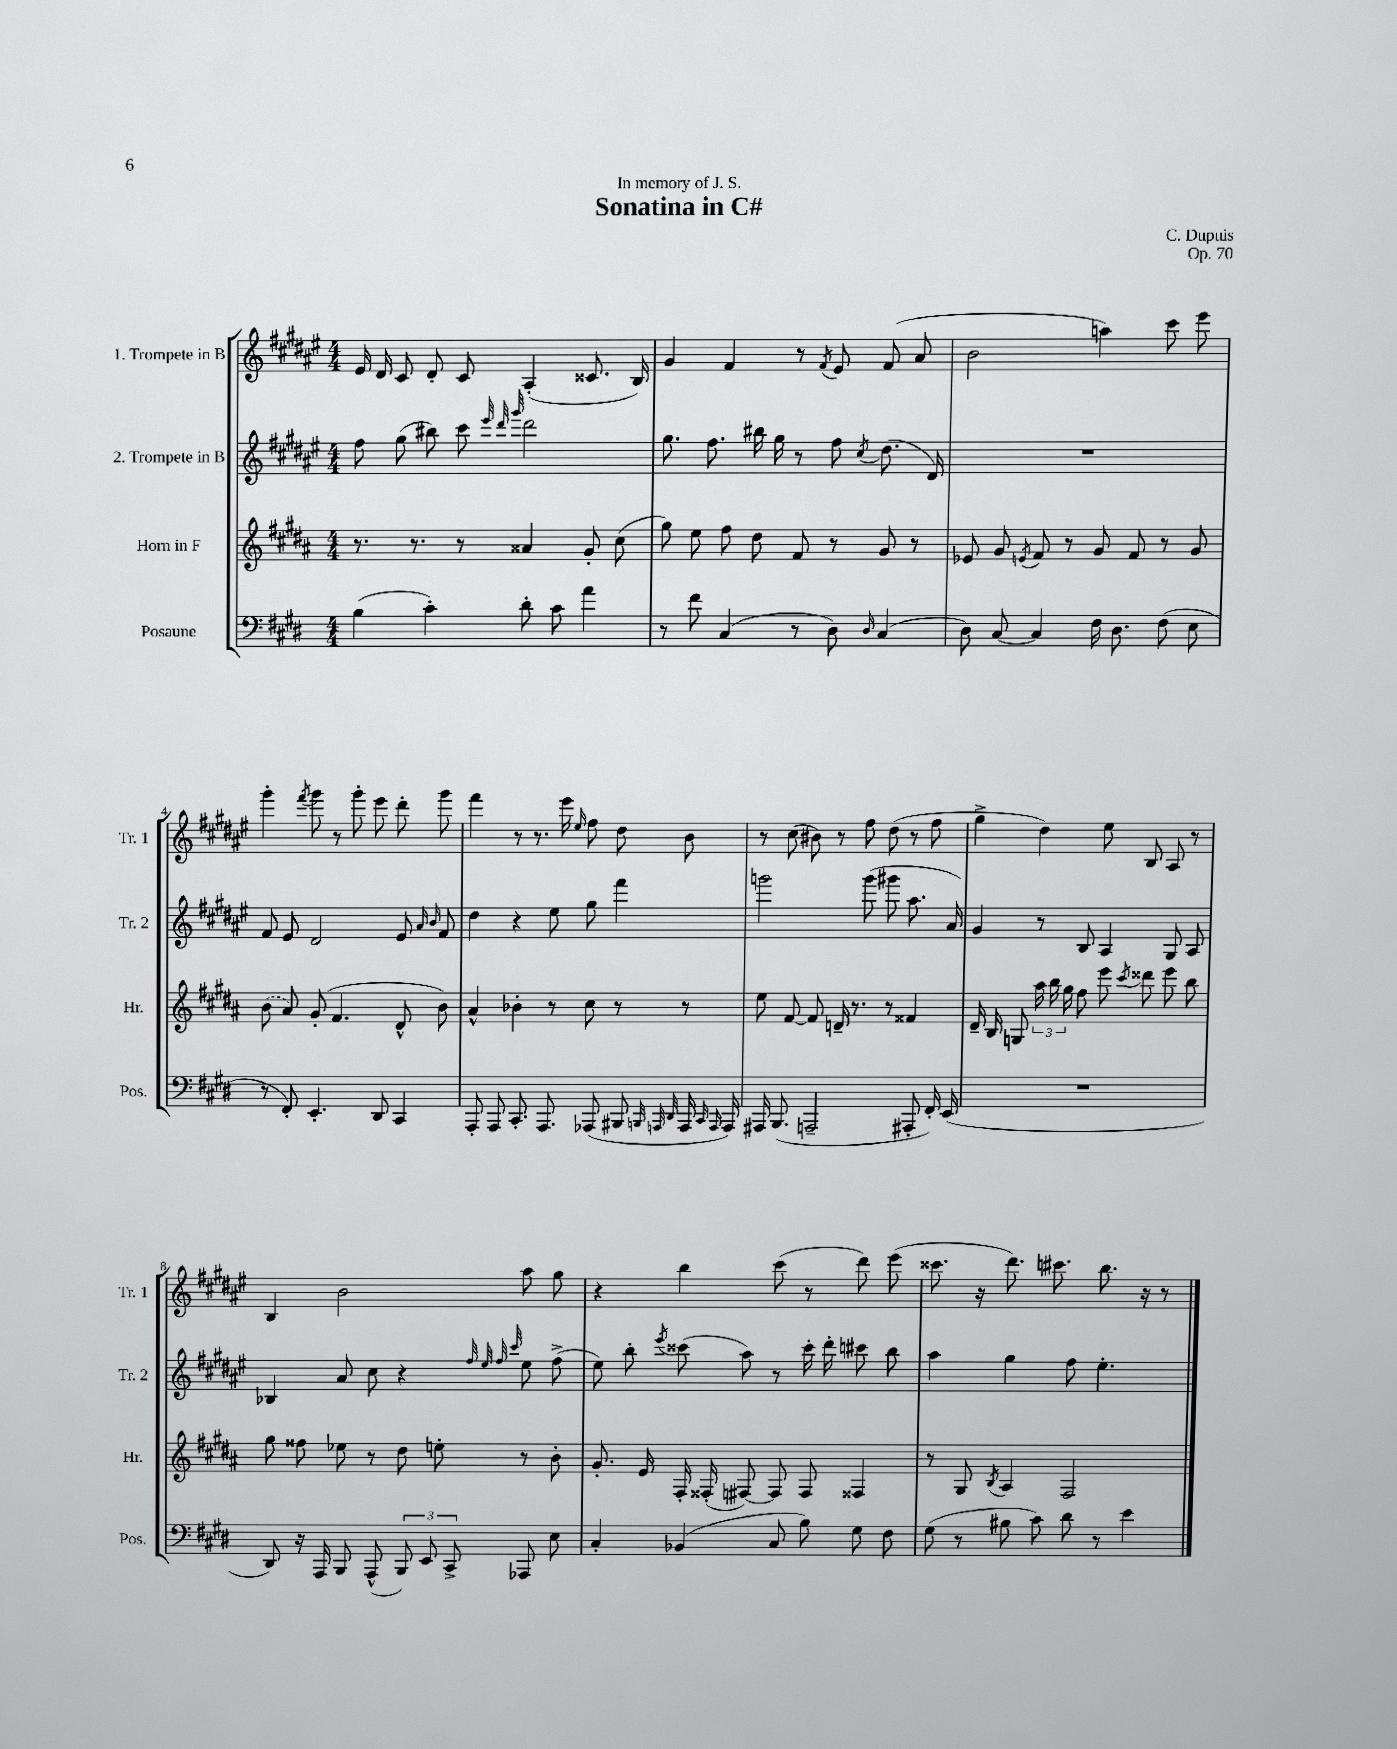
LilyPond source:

\header { title = "Sonatina in C#" composer = "C. Dupuis" dedication = "In memory of J. S." opus = "Op. 70" }
<<
\new StaffGroup <<
\new Staff = "s0" \with { instrumentName = "1. Trompete in B" shortInstrumentName = "Tr. 1" } {
    \clef treble \key fis \major \numericTimeSignature \time 4/4
    \autoBeamOff eis'16 dis'16 cis'8 dis'8-. cis'8 ais4-.( cisis'8. b16) |
    gis'4 fis'4 r8 \acciaccatura { fis'8 } eis'8 fis'8( ais'8 |
    b'2 a''4) cis'''8 eis'''8 |
    gis'''4-. \acciaccatura { fis'''8 } gis'''8 r8 gis'''8-. eis'''8 dis'''8-. gis'''8 |
    fis'''4 r8 r8. eis'''16 \grace { eis''16 } fis''8 dis''8 b'8 |
    r8 cis''8( bis'8) r8 fis''8 dis''8( r8 fis''8 |
    gis''4-> dis''4) eis''8 b8 ais8 r8 |
    b4 b'2 ais''8 gis''8 |
    r4 b''4 cis'''8( r8 dis'''8) eis'''8( |
    cisis'''8. r16 dis'''8.) cis'''8. b''8. r16 r8 \bar "|." |
}
\new Staff = "s1" \with { instrumentName = "2. Trompete in B" shortInstrumentName = "Tr. 2" } {
    \clef treble \key fis \major \numericTimeSignature \time 4/4
    \autoBeamOff fis''8 gis''8( bis''8) cis'''8 \grace { eis'''32 dis'''32 gis'''32 } dis'''2 |
    gis''8. fis''8. bis''16 gis''16 r8 fis''8 \acciaccatura { cis''8 } dis''8.( dis'16) |
    R1 |
    fis'8 eis'8 dis'2 eis'8 \grace { ais'16 b'16 } fis'8 |
    dis''4 r4 eis''8 gis''8 fis'''4 |
    g'''2 g'''8( gis'''8 ais''8. ais'16) |
    gis'4 r8 b8 ais4 gis8 ais8 |
    bes4 ais'8 cis''8 r4 \grace { fis''32 eis''32 fis''32 cis'''32 } eis''8 fis''8->( |
    eis''8) b''8-. \acciaccatura { eis'''8 } cisis'''8( ais''8) r8 cisis'''16-. dis'''16-. cis'''8 b''8 |
    ais''4 gis''4 fis''8 eis''4.-. \bar "|." |
}
\new Staff = "s2" \with { instrumentName = "Horn in F" shortInstrumentName = "Hr." } {
    \clef treble \key b \major \numericTimeSignature \time 4/4
    \autoBeamOff r8. r8. r8 aisis'4 gis'8-. cis''8( |
    gis''8) e''8 fis''8 dis''8 fis'8 r8 gis'8 r8 |
    ees'8 gis'8 \acciaccatura { e'8 } fis'8 r8 gis'8 fis'8 r8 gis'8 |
    \once \slurDashed b'8( ais'8) gis'8-.( fis'4. dis'8-^ b'8) |
    ais'4-^ bes'4-. r8 cis''8 r8 r8 |
    e''8 fis'8~ fis'8 d'16-- r8. r8 fisis'4 |
    dis'16-- b16 g8 \tuplet 3/2 { ais''16 b''16 gis''16 } fis''8 e'''8 \acciaccatura { cis'''8 } disis'''8 e'''8 b''8 |
    gis''8 fisis''8 ees''8 r8 dis''8 e''8-. r8 b'8-. |
    gis'8.-. e'16 fis16-. fisis16-.( fis8~) fis8 fis8 fisis4 |
    r8 gis8 \acciaccatura { b8 } ais4 fis2 \bar "|." |
}
\new Staff = "s3" \with { instrumentName = "Posaune" shortInstrumentName = "Pos." } {
    \clef bass \key e \major \numericTimeSignature \time 4/4
    \autoBeamOff b4( cis'4-.) dis'8-. cis'8 a'4 |
    r8 fis'8 cis4( r8 dis8) \grace { dis16 } cis4( |
    dis8) cis8~ cis4 fis16 dis8. fis8( e8 |
    r8 fis,8-.) e,4.-. dis,8 cis,4 |
    a,,8-. a,,8 cis,8.-. a,,8. aes,,8( bis,,8 \grace { b,,32 a,,32 dis,32 } a,,16 \grace { cis,16 a,,16 } a,,16) |
    ais,,16 b,,8.( a,,2-- ais,,8-. fis,16-.) e,16( |
    R1 |
    dis,8) r16 a,,16 b,,8 a,,8-^( \tuplet 3/2 { b,,8) e,8 cis,8-> } aes,,8 e8 |
    cis4-. bes,4( cis8 b8) gis8 fis8 |
    gis8( r8 bis8 cis'8) dis'8 r8 e'4 \bar "|." |
}
>>
>>
